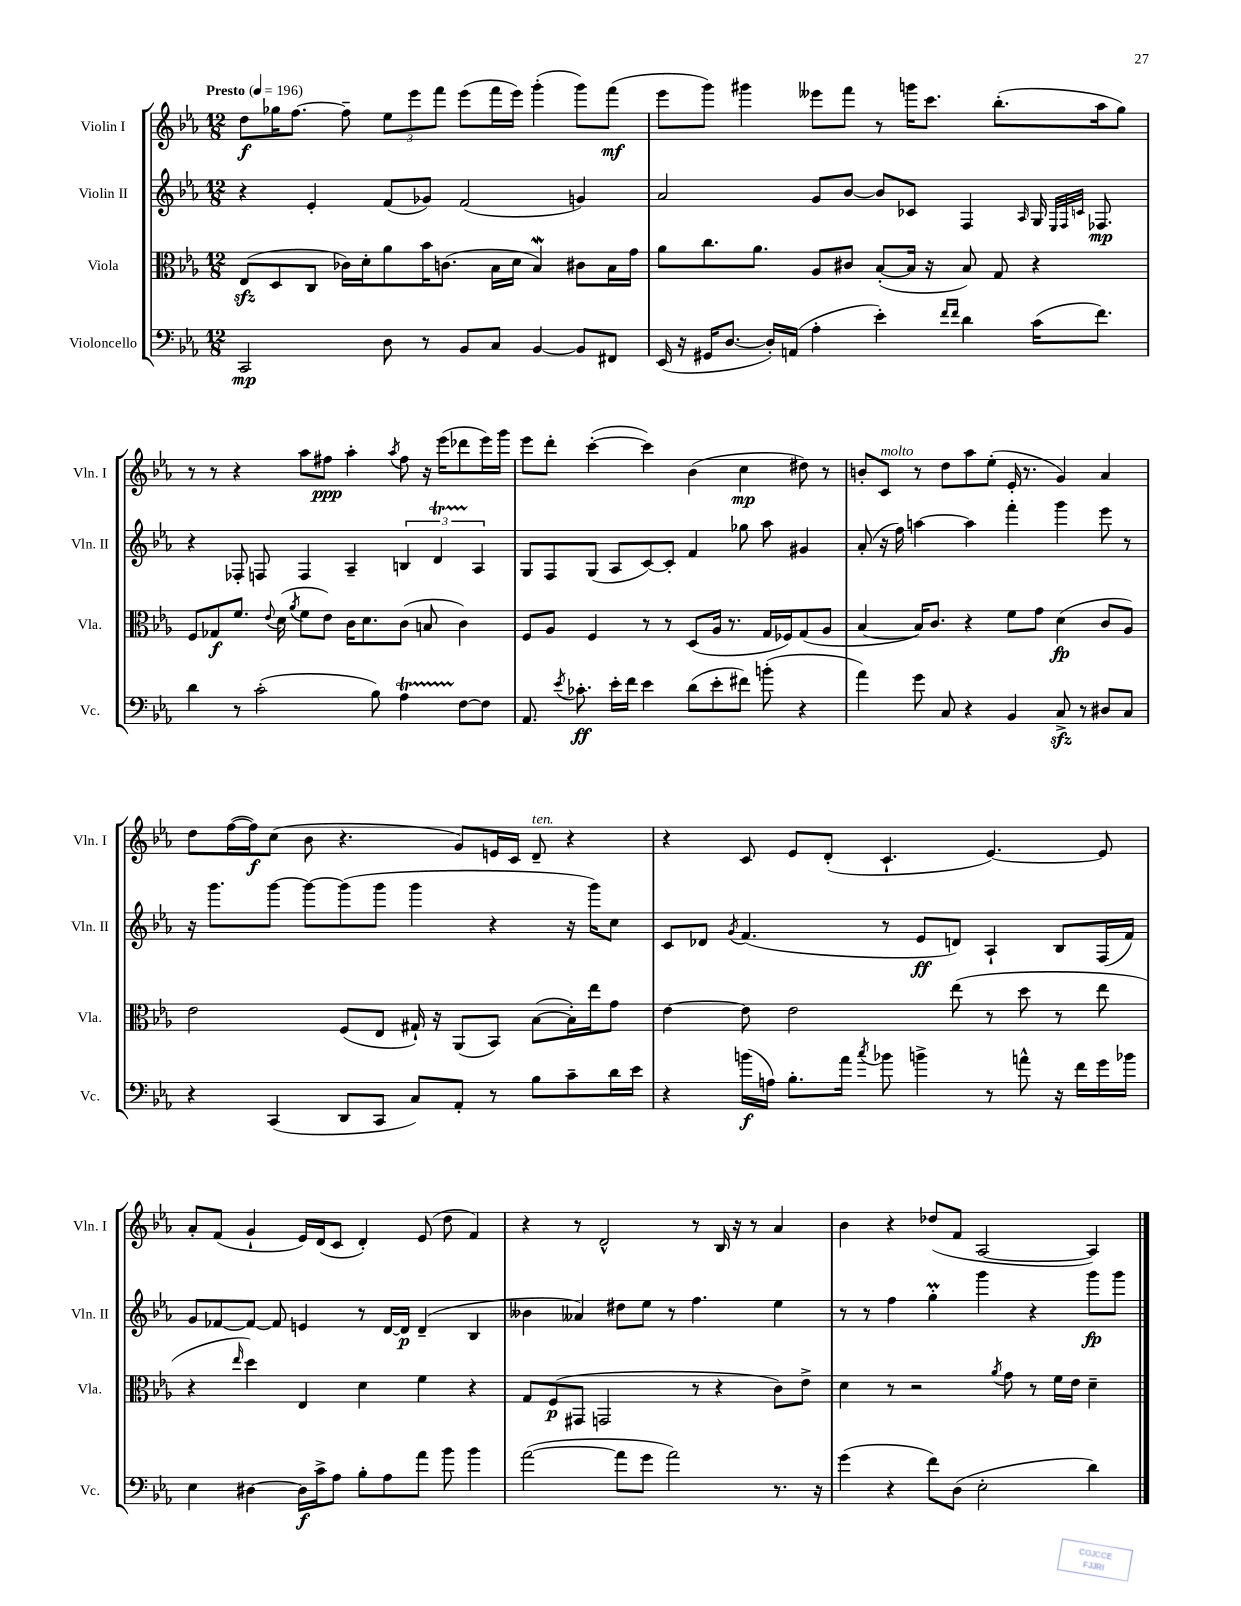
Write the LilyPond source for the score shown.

<<
\new StaffGroup <<
\new Staff = "s0" \with { instrumentName = "Violin I" shortInstrumentName = "Vln. I" } {
    \clef treble \key ees \major \numericTimeSignature \time 12/8 \tempo "Presto" 4 = 196
    \autoBeamOff d''8[\f ges''16 f''8.]~ f''8-- \tuplet 3/2 { ees''8[ ees'''8 f'''8] } ees'''8[( f'''16 ees'''16]) g'''4-.( g'''8[) f'''8]\mf( |
    ees'''8[ g'''8]) gis'''4 eeses'''8[ f'''8] r8 g'''16[ c'''8.] bes''8.[-.( aes''16 g''8]) |
    r8 r8 r4 aes''8[ fis''8]\ppp aes''4-. \acciaccatura { aes''8 } fis''8 r16 ees'''16[( des'''8 ees'''16) g'''16] |
    ees'''8[ d'''8]-. c'''4~-.( c'''4) bes'4( c''4\mp dis''8) r8 |
    b'8[-. c'8]^\markup { \italic "molto" } r8 d''8[ aes''8 ees''8]-.( ees'16-. r8. g'4) aes'4 |
    d''8[ f''16~( f''16\f) c''8]( bes'8 r4. g'8[) e'16 c'16] d'8--^\markup { \italic "ten." } r4 |
    r4 c'8 ees'8[ d'8]-.( c'4.-! ees'4.~) ees'8 |
    aes'8[-. f'8]( g'4-! ees'16[) d'16( c'8] d'4-.) ees'8( d''8 f'4) |
    r4 r8 d'2-^ r8 bes16 r16 r8 aes'4 |
    bes'4 r4 des''8[( f'8] aes2~ aes4) \bar "|." |
}
\new Staff = "s1" \with { instrumentName = "Violin II" shortInstrumentName = "Vln. II" } {
    \clef treble \key ees \major \numericTimeSignature \time 12/8
    \autoBeamOff r4 ees'4-. f'8[( ges'8]) f'2( g'4) |
    aes'2 g'8[ bes'8]~ bes'8[ ces'8] f4 \grace { aes16 } g16 \grace { ees32[ f32 c'32] } fes8.\mp |
    r4 fes8-. f8 f4 aes4-- \tuplet 3/2 { b4 d'4\startTrillSpan aes4\stopTrillSpan } |
    g8[ f8 g8]( aes8[ c'8~) c'8]-. f'4 ges''8 aes''8 gis'4 |
    aes'8-.( r16 f''16) a''4~ a''4 f'''4-. g'''4 ees'''8 r8 |
    r16 g'''8.[ g'''8]~ g'''8[~ g'''8( g'''8] g'''4 r4 r16 g'''16[) c''8] |
    c'8[ des'8] \acciaccatura { g'8 } f'4.( r8 ees'8[\ff d'8]) aes4-! bes8[ f16( f'16]) |
    g'8[ fes'8~ fes'8]~ fes'8 e'4 r8 d'16[~ d'16]\p d'4--( bes4 |
    beses'4 aeses'4) dis''8[ ees''8] r8 f''4. ees''4 |
    r8 r8 f''4 g''4-.\prall g'''4 r4 g'''8[\fp g'''8] \bar "|." |
}
\new Staff = "s2" \with { instrumentName = "Viola" shortInstrumentName = "Vla." } {
    \clef alto \key ees \major \numericTimeSignature \time 12/8
    \autoBeamOff ees8[\sfz( d8 c8] ces'16[) d'16-. aes'8 bes'16 c'8.]( bes16[ d'16] bes4\mordent) cis'8[ bes16 g'16] |
    aes'8[ c''8. aes'8.] aes8[ cis'8] bes8[~-.( bes16] r16 bes8) g8 r4 |
    f8[ ges8\f f'8.] \appoggiatura { ees'8 } d'16( \acciaccatura { aes'8 } f'8[ ees'8]) c'16[ d'8. c'8]( b8 c'4) |
    f8[ aes8] f4 r8 r8 d8[( aes16] r8. g16[ fes16) g8( aes8] |
    bes4~ bes16[) c'8.] r4 f'8[ g'8] d'4\fp( c'8[ aes8]) |
    ees'2 f8[( ees8] gis16-!) r16 aes,8[( bes,8]) bes8[~( bes16-.) ees''16 g'8] |
    ees'4~ ees'8 ees'2 ees''8( r8 d''8 r8 ees''8 |
    r4 \grace { ees''16 } d''4) ees4 d'4 f'4 r4 |
    g8[ f8\p( gis,8] g,2 r8 r4 c'8[) ees'8]-> |
    d'4 r8 r2 \acciaccatura { aes'8 } g'8 r8 f'16[ ees'16] d'4-- \bar "|." |
}
\new Staff = "s3" \with { instrumentName = "Violoncello" shortInstrumentName = "Vc." } {
    \clef bass \key ees \major \numericTimeSignature \time 12/8
    \autoBeamOff c,2\mp d8 r8 bes,8[ c8] bes,4~ bes,8[ fis,8] |
    ees,16( r16 gis,16[ d8.]~ d16[-.) a,16]( aes4-. ees'4-.) \grace { f'16[ f'16] } d'4 c'16[( f'8.]) |
    d'4 r8 c'2-.( bes8) aes4\startTrillSpan f8[~\stopTrillSpan f8] |
    aes,8. \acciaccatura { ees'8 } ces'8.-.\ff ees'16[-. f'16] ees'4 d'8[( ees'8-. fis'8]) b'8-.( r4 |
    aes'4) g'8 c8 r4 bes,4 c8->\sfz r8 dis8[ c8] |
    r4 c,4( d,8[ c,8] c8[) aes,8]-. r8 bes8[ c'8-- d'16 ees'16] |
    r4 b'16[\f( a16]) bes8.[-. aes'16] \acciaccatura { c''8 } bes'8 b'4-> r8 a'8-^ r16 f'16[ g'16 bes'16] |
    ees4 dis4~ dis16[\f c'16-> aes8] bes8[-. aes8 aes'8] bes'8 bes'4 |
    aes'2~( aes'8[ g'8] aes'2) r8. r16 |
    g'4( r4 f'8[) d8]( ees2-. d'4) \bar "|." |
}
>>
>>
\layout { \context { \Score \remove "Bar_number_engraver" } }
